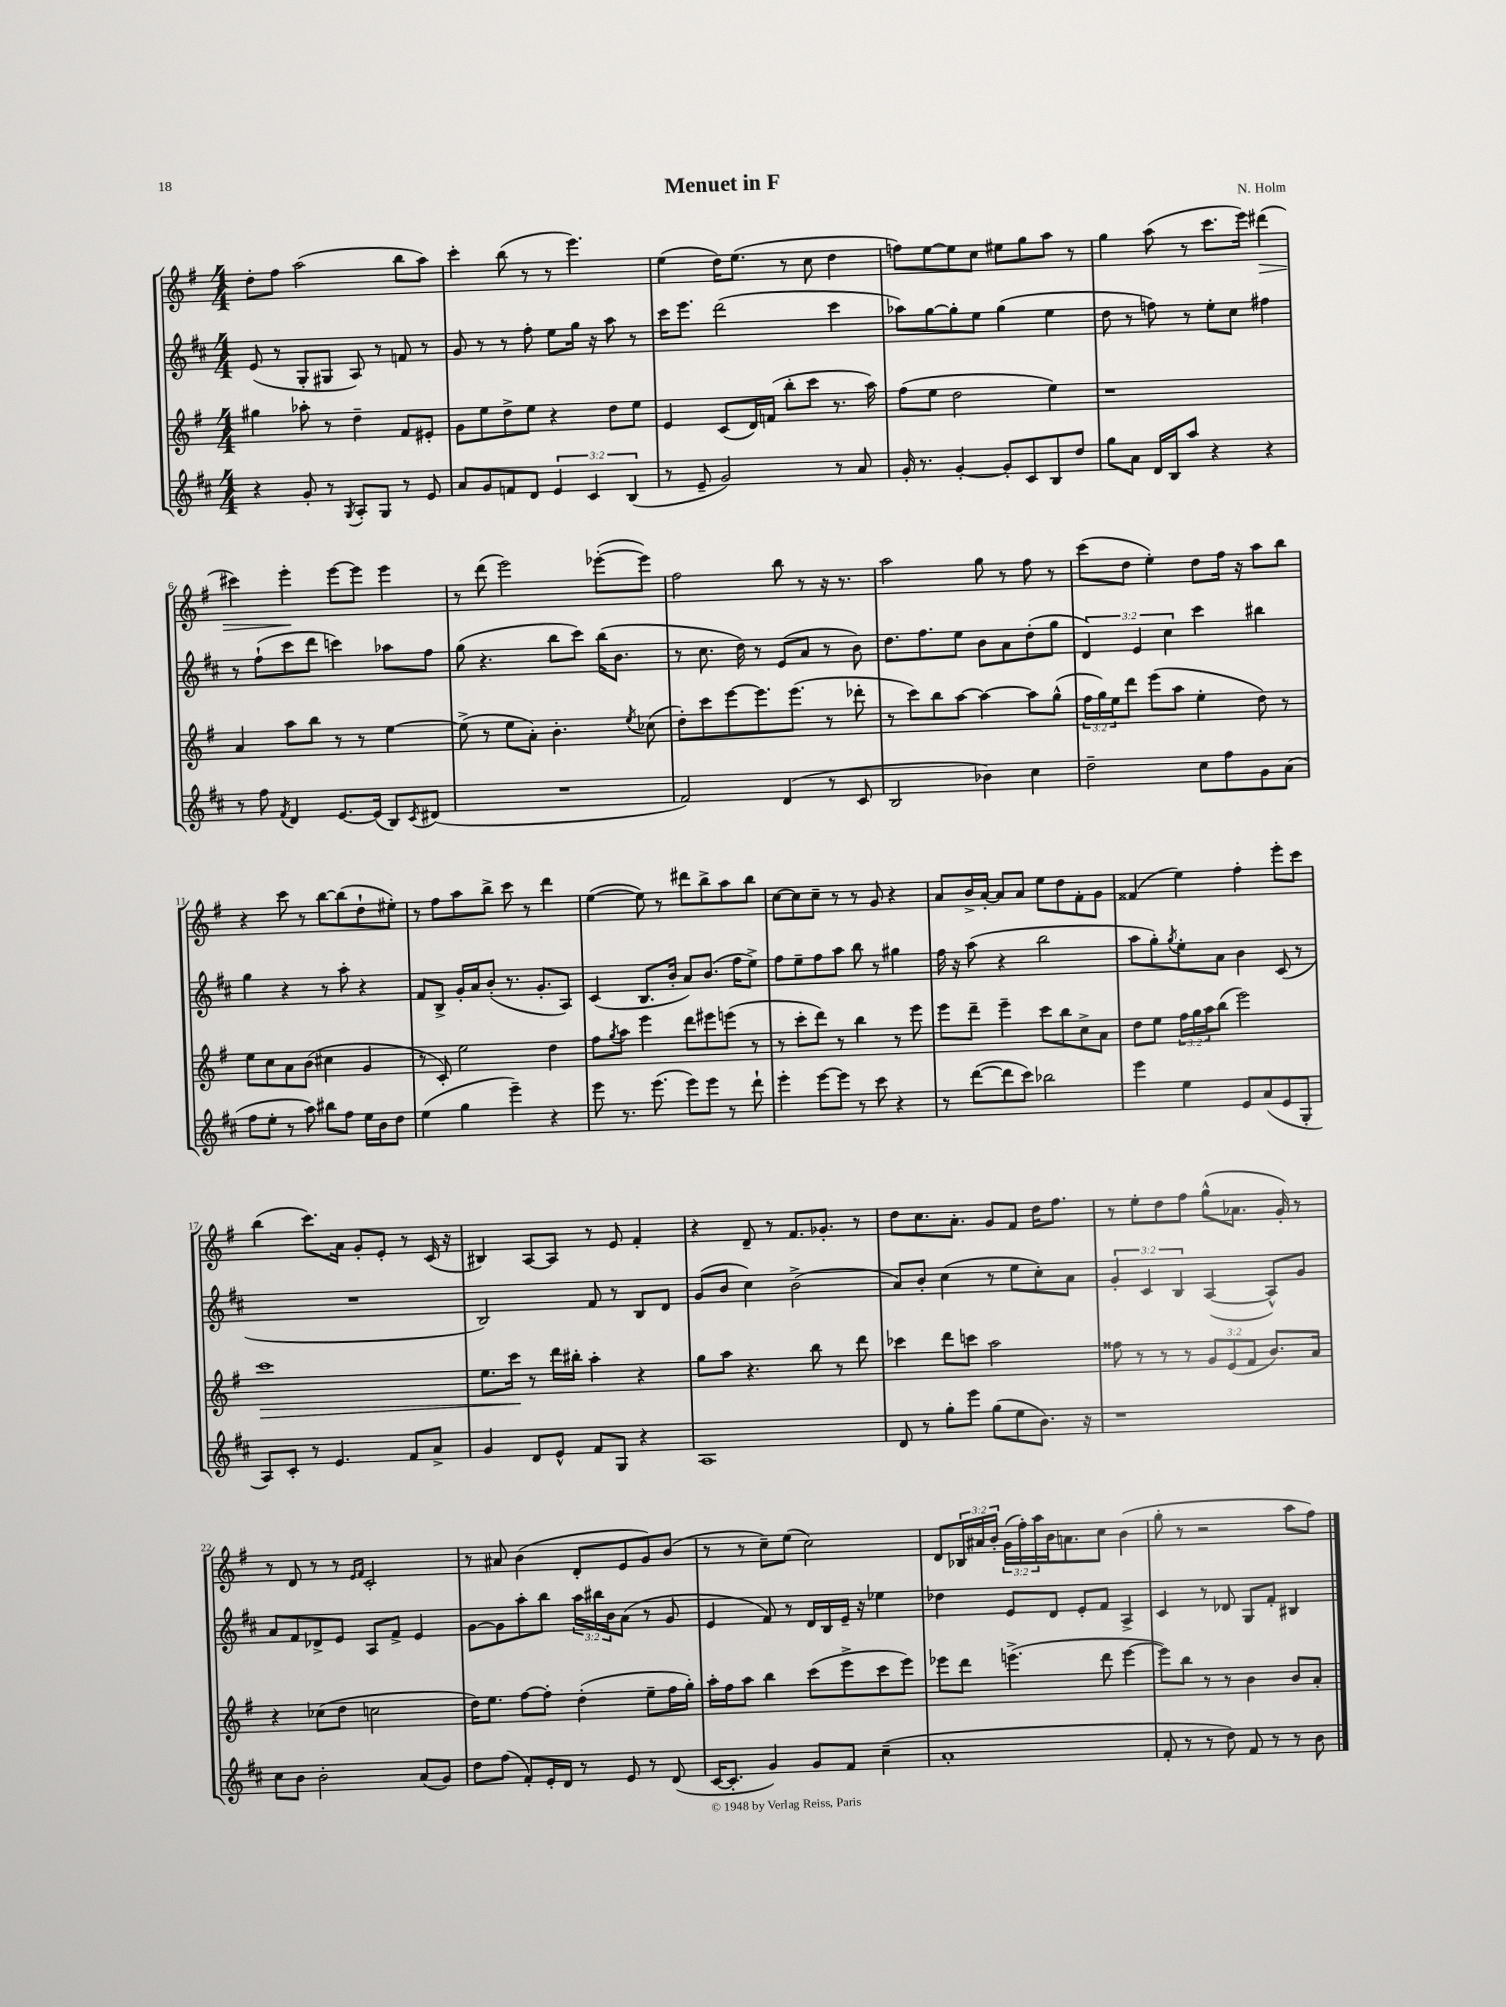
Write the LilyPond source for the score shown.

\header { title = "Menuet in F" composer = "N. Holm" }
<<
\new StaffGroup <<
\new Staff = "s0" {
    \clef treble \key g \major \numericTimeSignature \time 4/4 \override Staff.TupletNumber.text = #tuplet-number::calc-fraction-text
    d''8-. fis''8 a''2( b''8 a''8) |
    c'''4-. b''8( r8 r8 e'''4.) |
    e''4( d''16) e''8.( r8 c''8 d''4 |
    f''8) e''8~ e''8 c''8 eis''8 g''8 a''8 r8 |
    g''4 a''8( r8 c'''8. e'''16) dis'''4\>( |
    cis'''4) e'''4-.\! e'''8~ e'''8 e'''4 |
    r8 d'''8( e'''2) ees'''8~-.( ees'''8) |
    fis''2 b''8 r8 r16 r8. |
    a''2 g''8 r8 fis''8 r8 |
    c'''8( d''8 e''4-.) d''8 fis''16 r16 a''8 b''8 |
    r4 c'''8 r8 b''8~ b''8( d''8-! eis''8-.) |
    r8 fis''8 a''8 b''8-> c'''8 r8 d'''4 |
    e''4~( e''8) r8 dis'''8 b''8-> a''8 b''8 |
    c''8~ c''8 c''8-- r8 r8 g'8 r4 |
    a'8 b'16-> a'16~-. a'8 a'8 e''8 d''8 fis'8-. g'8 |
    fisis'4( e''4) fis''4-. e'''8-. c'''8 |
    b''4( c'''8.) a'16 g'8-. e'8-. r8 c'16( r16 |
    bis4) a8~ a8 r8 e'8 fis'4-. |
    r4 d'8-- r8 fis'8. ges'8.-. r8 |
    d''8 c''8. a'8.-. g'8 fis'8 d''16 fis''8. |
    r8 e''8-. d''8 fis''8 g''8-^( aes'8. g'16-.) r8 |
    r8 d'8 r8 r8 \grace { e'16 fis'16 } c'2-. |
    r8 ais'8 b'4( d'8-. e'8 g'8) b'8( |
    r8 r8 c''8--) e''8( c''2) |
    d'8 \tuplet 3/2 { bes16 ais'16 b'16-. } \tuplet 3/2 { g'16( fis''16-.) a''16 } b'16 a'8. c''8 b'4( |
    g''8-. r8 r2 a''8 fis''8) \bar "|." |
}
\new Staff = "s1" {
    \clef treble \key d \major \numericTimeSignature \time 4/4 \override Staff.TupletNumber.text = #tuplet-number::calc-fraction-text
    e'8( r8 g8-. gis8 a8) r8 f'8 r8 |
    g'8 r8 r8 fis''8-. e''8 g''16 r16 a''8 r8 |
    cis'''16 e'''8. d'''2( cis'''4 |
    aes''8) g''8~ g''8-. e''8 g''4( e''4 |
    d''8 r8 f''8) r8 e''8-. cis''8 fis''4 |
    r8 fis''8-!( cis'''8 d'''8 c'''4) aes''8 fis''8 |
    g''8( r4. b''8 cis'''8) b''16( b'8. |
    r8 cis''8. d''16) r8 e'8( a'8 r8 b'8) |
    d''8. fis''8. e''8 b'8 a'8 d''8-.( g''8 |
    \tuplet 3/2 { d'4) e'4 cis''4 } cis'''4 bis''4 |
    g''4 r4 r8 a''8-. r4 |
    fis'8 b8-> g'16-. a'16 b'8-.( r8. g'8.-. a8) |
    cis'4( b8. b'16-. a'8) b'8.( fis''16 e''8->) |
    fis''8 e''8-- fis''8 a''8 b''8 r8 gis''4 |
    fis''16 r16 a''8( r4 b''2 |
    a''8 g''8-.) \acciaccatura { g''8 } e''8-. a'8 b'4 cis'8( r8 |
    R1 |
    b2) fis'8 r8 b8 d'8 |
    g'8( b'8 cis''4) b'2->( |
    a'8) b'8-. cis''4( r8 e''8 cis''8-.) a'8 |
    \tuplet 3/2 { g'4-. cis'4 b4 } a4~( a8-^) g'8 |
    a'8 fis'8 des'8-> e'8 a8 fis'8-> e'4 |
    g'8~ g'8 a''8-. b''8 \tuplet 3/2 { a''16 bis''16 b'16 } a'8( r8 g'8 |
    e'4 fis'8) r8 d'16 b16 e'16-- r16 ees''4 |
    des''4 e'8 d'8 e'8-. fis'8 a4-> |
    cis'4 r8 des'8 g8 fis'8-. bis4 \bar "|." |
}
\new Staff = "s2" {
    \clef treble \key g \major \numericTimeSignature \time 4/4 \override Staff.TupletNumber.text = #tuplet-number::calc-fraction-text
    gis''4 aes''8-. r8 d''4-- fis'8 eis'8-. |
    g'8 e''8 d''8-> e''8 r4 d''8 e''8 |
    e'4 c'8( d'16) f'16( b''8-. c'''8 r8. a''16) |
    fis''8( e''8 d''2 e''4) |
    r1 |
    a'4 a''8 b''8 r8 r8 e''4~ |
    e''8->( r8 e''8 a'8-.) b'4.-. \acciaccatura { e''8 } ces''8( |
    d''8-.) c'''8 e'''8~ e'''8. e'''8.( r8 des'''8-. |
    r8 c'''8) b''8 a''8~ a''4~ a''8 g''8-^( |
    \tuplet 3/2 { fis''16 g''16) e''16 } d'''8 e'''8( a''8 e''4-. d''8) r8 |
    e''8 c''8 a'8 b'8( cis''4 g'4 |
    r8 c'8-.) e''2 d''4 |
    fis''8 \acciaccatura { g''8 } a''8 e'''4 d'''8 eis'''8 e'''8( r8 |
    r8 c'''8-. d'''8) r8 b''4 r8 e'''8 |
    e'''8 d'''8-- e'''4-- c'''8 b''8 c''8-> a'8 |
    d''8 e''8 \tuplet 3/2 { fis''16 g''16 a''16 } b''8( e'''2) |
    c'''1\> |
    e''8. c'''16\! r8 d'''16 bis''16-. a''4-. r4 |
    g''8 a''8 r4. b''8 r8 d'''8 |
    ces'''4 d'''8 c'''8 a''2 |
    fisis''8 r8 r8 r8 \tuplet 3/2 { g'8 e'8( fis'8 } b'8.) a'16 |
    r4 ces''8( d''8 c''2 |
    d''16) e''8. fis''8~ fis''8-. d''4-.( e''8-- fis''16 g''16-.) |
    a''16-. fis''16 a''8 b''4 c'''8( e'''8-> c'''8 e'''8) |
    ees'''8 d'''8 e'''4.->( d'''8 e'''4~ |
    e'''8) b''8 r8 r8 b'4 b'8 a'8-. \bar "|." |
}
\new Staff = "s3" {
    \clef treble \key d \major \numericTimeSignature \time 4/4 \override Staff.TupletNumber.text = #tuplet-number::calc-fraction-text
    r4 g'8-. r8 \acciaccatura { g8 } a8-. g8 r8 e'8 |
    a'8 g'8 f'8 d'8 \tuplet 3/2 { e'4 cis'4 b4( } |
    r8 e'8-- g'2) r8 a'8 |
    g'16-. r8. g'4~-. g'8-. cis'8 b8 d''8 |
    g''8 a'8 d'16 b16 a''8 r4 r4 |
    r8 fis''8 \acciaccatura { fis'8 } d'4 e'8.~ e'16( b8) \acciaccatura { cis'8 } dis'8( |
    R1 |
    fis'2) d'4( r8 cis'8 |
    b2 bes'4) cis''4 |
    d''2-- cis''8 fis''8 g'8 a'8( |
    fis''8 e''8-. r8 a''8) bis''8 fis''8 e''16 b'16 d''8 |
    e''4( g''4 e'''4--) r4 |
    e'''8 r8. e'''8.( e'''8) e'''8 r8 d'''8-! |
    e'''4-. e'''8~ e'''8 r8 cis'''8 r4 |
    r8 d'''8~( d'''8 cis'''8) bes''2 |
    e'''4 e''4 e'8 a'8( e'8 g8-. |
    a8) cis'8-. r8 e'4. fis'8 a'8-> |
    g'4 d'8 e'8-^ fis'8 g8 r4 |
    a1 |
    d'8 r8 g''8-. e'''8 g''8( e''8 b'8.) r16 |
    r1 |
    cis''8 b'8 b'2-. a'8( g'8) |
    d''8 fis''8( fis'8-.) e'16-. d'16 r8 e'8 r8 d'8( |
    cis'16~ cis'8.-. g'4) g'8 fis'8 cis''4--( |
    a'1-. |
    fis'8-. r8 r8 d''8) fis'8 r8 r8 b'8 \bar "|." |
}
>>
>>
